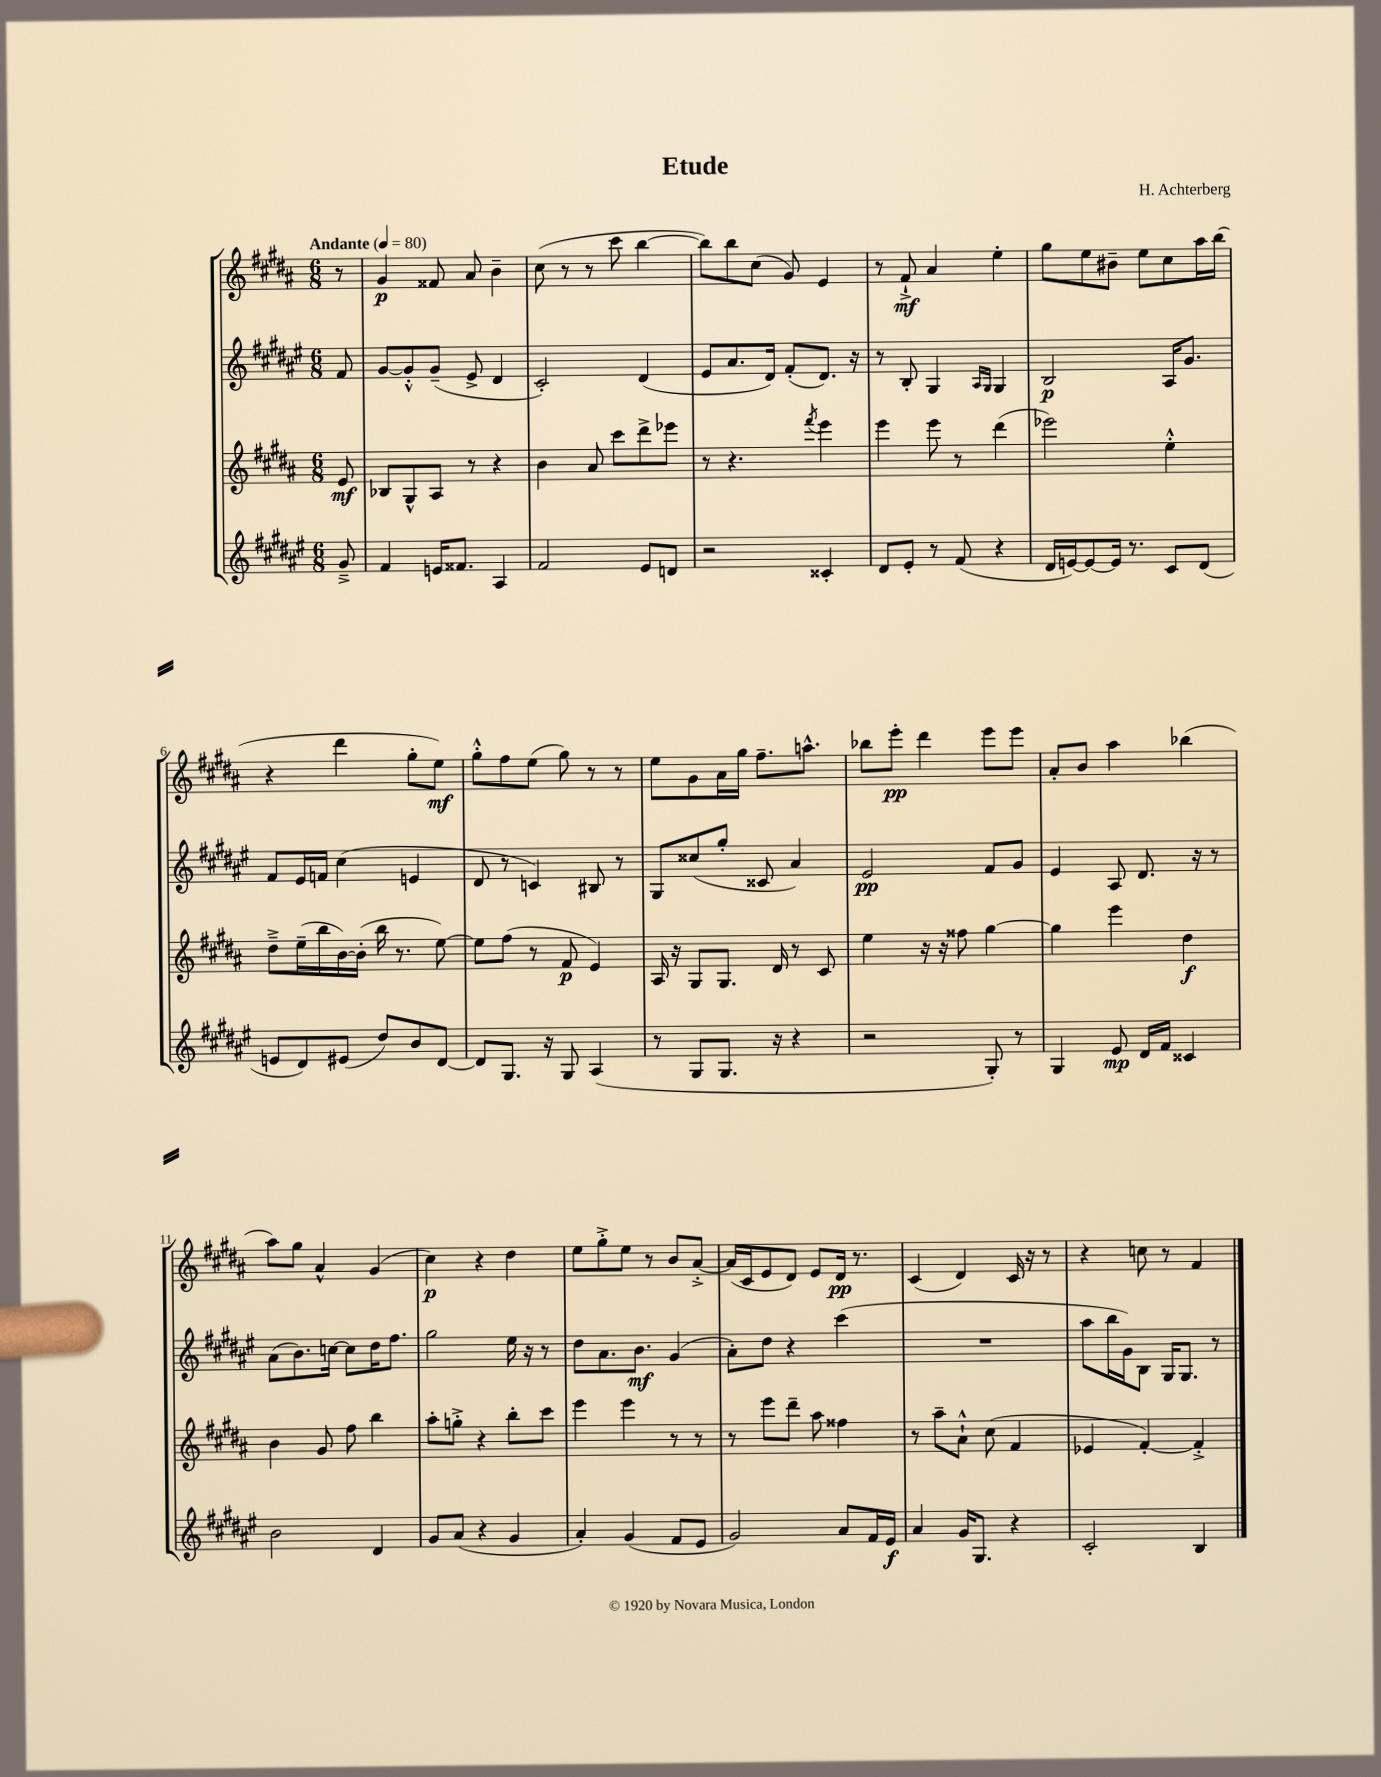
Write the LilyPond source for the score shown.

\header { title = "Etude" composer = "H. Achterberg" }
<<
\new StaffGroup <<
\new Staff = "s0" {
    \clef treble \key b \major \numericTimeSignature \time 6/8 \partial 8 \tempo "Andante" 4 = 80
    r8 |
    gis'4\p fisis'8 ais'8 b'4-- |
    cis''8( r8 r8 cis'''8 b''4~ |
    b''8) b''8 cis''8( gis'8) e'4 |
    r8 fis'8-!->\mf ais'4 e''4-. |
    gis''8 e''8 bis'8-- e''8 cis''8 ais''16 b''16( |
    r4 dis'''4 gis''8-. e''8\mf) |
    gis''8-.-^ fis''8 e''8( gis''8) r8 r8 |
    e''8 gis'8 ais'16 gis''16 fis''8.-- a''8.-^ |
    bes''8 e'''8-.\pp dis'''4 e'''8 e'''8 |
    ais'8-. b'8 ais''4 bes''4( |
    ais''8) gis''8 ais'4-^ gis'4( |
    cis''4\p) r4 dis''4 |
    e''8 gis''8-.-> e''8 r8 b'8 ais'8~-.-> |
    ais'16( cis'16 e'8 dis'8) e'8 dis'16\pp r8. |
    cis'4( dis'4) cis'16 r16 r8 |
    r4 c''8 r8 fis'4 \bar "|." |
}
\new Staff = "s1" {
    \clef treble \key fis \major \numericTimeSignature \time 6/8 \partial 8
    fis'8 |
    gis'8~ gis'8-.-^ gis'8--( eis'8-> dis'4 |
    cis'2-.) dis'4( |
    eis'8 ais'8. dis'16) fis'8-.( dis'8.) r16 |
    r8 b8-. gis4 \grace { ais16 gis16 } gis4 |
    b2\p ais16 gis'8. |
    fis'8 eis'16 f'16 cis''4( e'4 |
    dis'8 r8 c'4) bis8 r8 |
    gis8 cisis''8( gis''8-. cisis'8 ais'4) |
    eis'2\pp fis'8 gis'8 |
    eis'4 ais8 dis'8. r16 r8 |
    ais'8( b'8.) c''16~ c''8 dis''16 fis''8. |
    gis''2 eis''16 r16 r8 |
    dis''8 ais'8. b'8.\mf gis'4( |
    ais'8-.) dis''8 r4 cis'''4( |
    R2. |
    ais''8 b''16 gis'16) b8 gis16 gis8. r8 \bar "|." |
}
\new Staff = "s2" {
    \clef treble \key b \major \numericTimeSignature \time 6/8 \partial 8
    e'8\mf |
    bes8 gis8-^ ais8 r8 r4 |
    b'4 ais'8 cis'''8 dis'''8-> ees'''8 |
    r8 r4. \acciaccatura { fis'''8 } e'''4 |
    e'''4 e'''8 r8 dis'''4( |
    ees'''2) e''4-.-^ |
    dis''8---> e''16--( b''16 b'16~) b'16-.( b''16 r8. e''8~) |
    e''8 fis''8( r8 fis'8\p e'4) |
    ais16 r16 gis8 gis8. dis'16 r8 cis'8 |
    e''4 r16 r16 fisis''8 gis''4~ |
    gis''4 e'''4 dis''4\f |
    b'4 gis'8 fis''8 b''4 |
    ais''8-. g''8-.-> r4 b''8-. cis'''8 |
    e'''4 e'''4 r8 r8 |
    r8 e'''8 dis'''8-- ais''8 fisis''4 |
    r8 ais''8-- ais'8-!-^ cis''8( fis'4 |
    ees'4 fis'4~-.) fis'4-.-> \bar "|." |
}
\new Staff = "s3" {
    \clef treble \key fis \major \numericTimeSignature \time 6/8 \partial 8
    gis'8---> |
    fis'4 e'16 fisis'8. ais4 |
    fis'2 eis'8 d'8 |
    r2 cisis'4-. |
    dis'8 eis'8-. r8 fis'8( r4 |
    dis'16 e'16~) e'8~ e'16 r8. cis'8 dis'8( |
    e'8 dis'8) eis'8( dis''8) b'8 dis'8~ |
    dis'8 gis8. r16 gis8 ais4( |
    r8 gis8 gis8. r16 r4 |
    r2 gis8-.) r8 |
    gis4 eis'8\mp dis'16 fis'16 cisis'4 |
    b'2 dis'4 |
    gis'8 ais'8( r4 gis'4 |
    ais'4-.) gis'4( fis'8 eis'8 |
    gis'2) ais'8 fis'16 eis'16\f |
    ais'4 gis'16 gis8. r4 |
    cis'2-. b4 \bar "|." |
}
>>
>>
